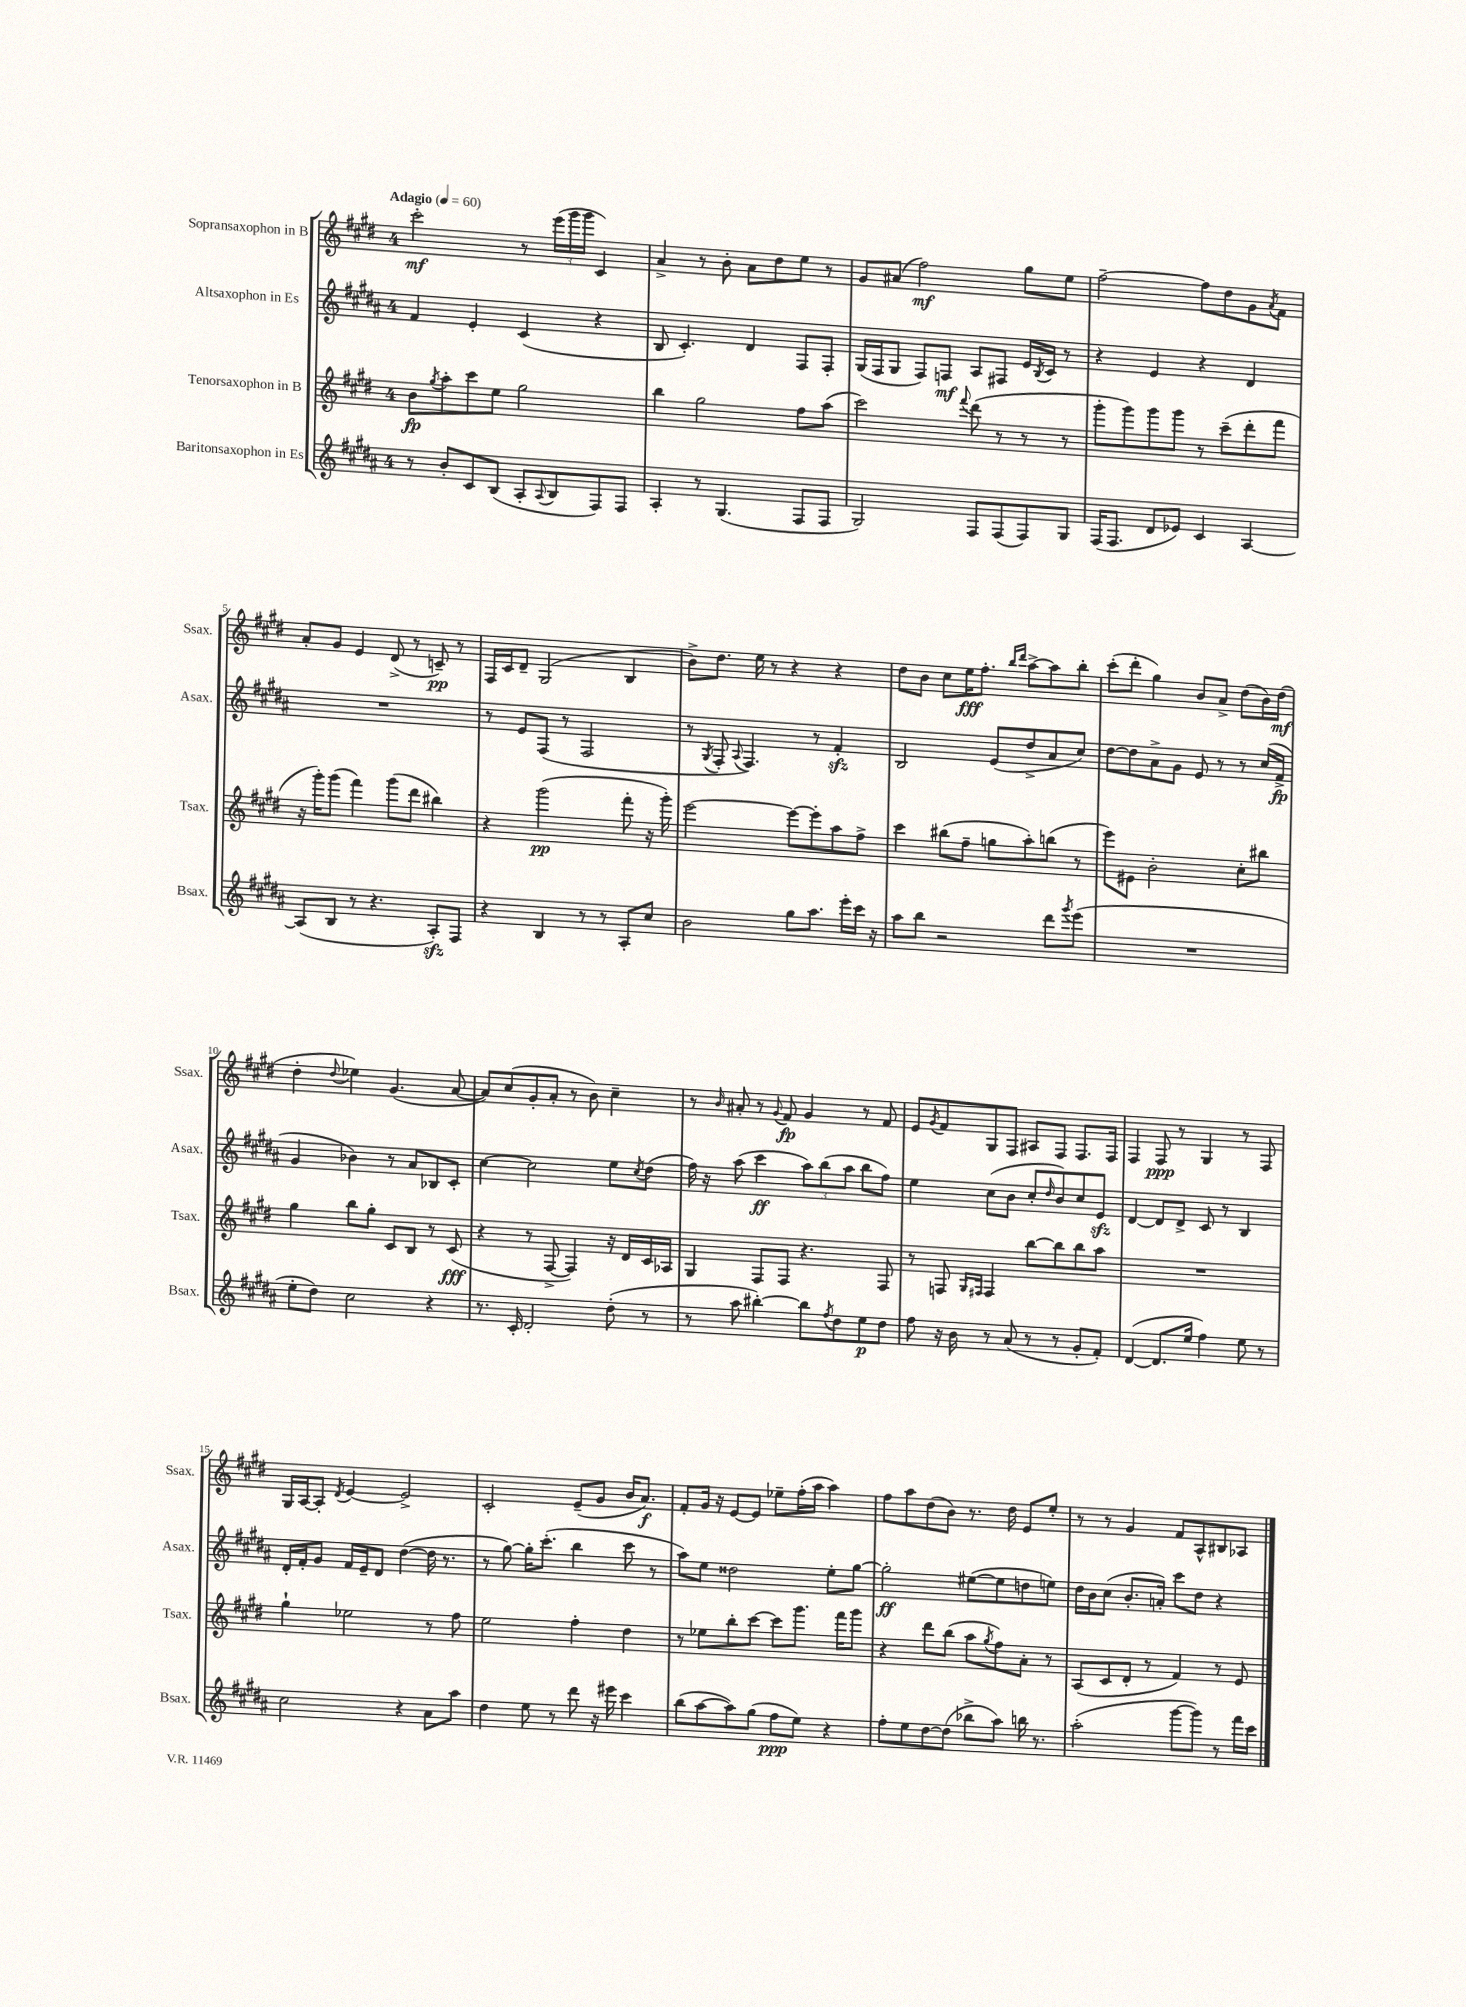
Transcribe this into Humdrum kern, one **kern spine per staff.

**kern	**dynam	**kern	**dynam	**kern	**dynam	**kern	**dynam
*part4	*part4	*part3	*part3	*part2	*part2	*part1	*part1
*staff4	*staff4	*staff3	*staff3	*staff2	*staff2	*staff1	*staff1
*I"Baritonsaxophon in Es	*	*I"Tenorsaxophon in B	*	*I"Altsaxophon in Es	*	*I"Sopransaxophon in B	*
*I'Bsax.	*	*I'Tsax.	*	*I'Asax.	*	*I'Ssax.	*
*clefG2	*	*clefG2	*	*clefG2	*	*clefG2	*
*k[f#c#g#d#a#]	*	*k[f#c#g#d#]	*	*k[f#c#g#d#a#]	*	*k[f#c#g#d#]	*
*M4/4	*	*M4/4	*	*M4/4	*	*M4/4	*
*MM60	*	*MM60	*	*MM60	*	*MM60	*
=1	=1	=1	=1	=1	=1	=1	=1
!	!	!	!	!	!	!LO:TX:a:B:t=Adagio	!
8r	.	8b\L	fp	4f#/	.	2ccc#'\	mf
.	.	8qgg#/	.	.	.	.	.
8b'/L	.	8aa'\	.	.	.	.	.
8c#/	.	8ccc#\	.	4e'/	.	.	.
(8B/J	.	8ee\J	.	.	.	.	.
8A#'/L	.	2gg#\	.	(4c#/	.	8r	.
8qqA#/	.	.	.	.	.	.	.
8B/	.	.	.	.	.	(24eee\LL	.
.	.	.	.	.	.	24ggg#\	.
.	.	.	.	.	.	24ggg#\JJ	.
8F#/)	.	.	.	4r	.	4c#/)	.
8F#/J	.	.	.	.	.	.	.
=2	=2	=2	=2	=2	=2	=2	=2
4A#'/	.	4bb\	.	8B/	.	4a^/	.
.	.	.	.	4.c#'/)	.	.	.
8r	.	2gg#\	.	.	.	8r	.
(4.G#/	.	.	.	.	.	8b'\	.
.	.	.	.	4d#/	.	8a\L	.
.	.	.	.	.	.	8dd#\	.
8F#/L	.	8ff#\L	.	8F#/L	.	8ee\J	.
8F#/J	.	(8aa\J	.	8F#'/J	.	8r	.
=3	=3	=3	=3	=3	=3	=3	=3
2G#/)	.	2ccc#\)	.	(16G#/LL	.	8g#/L	.
.	.	.	.	16F#/J	.	.	.
.	.	.	.	8G#/J	.	(8a#X/J	.
.	.	.	.	8F#/L)	.	2ff#\)	mf
.	.	.	.	8Fn/J	mf	.	.
.	.	8qqfff#/	.	.	.	.	.
8F#/L	.	(8ddd#\	.	8A#/L	.	.	.
(8F#/	.	8r	.	8F#X/J	.	.	.
8F#/)	.	8r	.	16e/LL	.	8gg#\L	.
.	.	.	.	8qB/	.	.	.
.	.	.	.	16c#/JJ	.	.	.
8G#/J	.	8r	.	8r	.	8ee\J	.
=4	=4	=4	=4	=4	=4	=4	=4
(16F#/KL	.	8ggg#'\L	.	4r	.	[2ff#~\	.
8.F#/J	.	.	.	.	.	.	.
.	.	8ggg#\)	.	.	.	.	.
8d#/L	.	8ggg#\	.	4e/	.	.	.
8e-X/J)	.	8ggg#\J	.	.	.	.	.
4c#/	.	8r	.	4r	.	8ff#\L]	.
.	.	(8ccc#~\L	.	.	.	8dd#\	.
[4A#/	.	8ddd#'\	.	4d#/	.	8g#\	.
.	.	.	.	.	.	8qa/	.
.	.	8fff#\J	.	.	.	8f#\J	.
!!LO:LB:g=z
=5	=5	=5	=5	=5	=5	=5	=5
(8A#/L]	.	16r	.	1r	.	8a'/L	.
.	.	16ggg#'\KL)	.	.	.	.	.
8B/J	.	(8ggg#\J	.	.	.	8g#/J	.
8r	.	4fff#\)	.	.	.	4e/	.
4.r	.	.	.	.	.	.	.
.	.	(8ggg#\L	.	.	.	(8d#^/	.
.	.	8ddd#\J	.	.	.	8r	.
8A#zz'/L)	.	4bb#X\)	.	.	.	8cn~/)	pp
8F#/J	.	.	.	.	.	8r	.
=6	=6	=6	=6	=6	=6	=6	=6
4r	.	4r	.	8r	.	16F#/LL	.
.	.	.	.	.	.	16c#/J	.
.	.	.	.	8e/L	.	8d#~/J	.
4B/	.	(2ggg#\	pp	(8F#/J	.	(2G#/	.
.	.	.	.	8r	.	.	.
8r	.	.	.	2F#/	.	.	.
8r	.	.	.	.	.	.	.
8A#'/L	.	8fff#'\	.	.	.	4B/	.
8cc#/J	.	16r	.	.	.	.	.
.	.	16ggg#'\)	.	.	.	.	.
=7	=7	=7	=7	=7	=7	=7	=7
2b\	.	[2eee\	.	8r	.	8b^\L)	.
.	.	.	.	8qG#/	.	.	.
.	.	.	.	8F#'/	.	8.dd#\J	.
.	.	.	.	8qqA#/	.	.	.
.	.	.	.	4.F#/)	.	.	.
.	.	.	.	.	.	16ee\	.
.	.	.	.	.	.	8r	.
8gg#\L	.	8eee\L_	.	.	.	4r	.
8.aa#\J	.	8eee'\]	.	8r	.	.	.
.	.	8aa\	.	4f#zz'/	.	4r	.
16eee'\LL	.	.	.	.	.	.	.
16ccc#\JJ	.	8ff#^\J	.	.	.	.	.
16r	.	.	.	.	.	.	.
=8	=8	=8	=8	=8	=8	=8	=8
8aa#\L	.	4ccc#\	.	2B/	.	8dd#\L	.
8bb\J	.	.	.	.	.	8b\J	.
2r	.	(8bb#X\L	.	.	.	8cc#\L	.
.	.	8ff#~\J	.	.	.	16ee\K	fff
.	.	.	.	.	.	8.ff#'\J	.
.	.	8ggn\L	.	(8e/L	.	.	.
.	.	.	.	.	.	16qqbb/LL	.
.	.	.	.	.	.	16qqddd#/JJ	.
.	.	8aa'\)	.	8dd#^/	.	[8aa^\L	.
8ddd#\L	.	(8bbn\J	.	8a#/	.	8aa\]	.
8qggg#/	.	.	.	.	.	.	.
(8eee\J	.	8r	.	8cc#/J)	.	8bb'\J	.
=9	=9	=9	=9	=9	=9	=9	=9
1r	.	8eee\L)	.	[8dd#\L	.	(8ccc#'\L	.
.	.	8e#X\J	.	8dd#\]	.	8ddd#'\J	.
.	.	2b'\	.	8a#^\	.	4gg#\)	.
.	.	.	.	8g#\J	.	.	.
.	.	.	.	8e/	.	8b/L	.
.	.	.	.	8r	.	8a^/J	.
.	.	8cc#'\L	.	8r	.	(8dd#\L	.
.	.	8bb#X\J	.	(16cc#/LL	.	16b\L)	.
.	.	.	.	16f#^/JJ	fp	(16dd#\JJ	mf
!!LO:LB:g=z
=10	=10	=10	=10	=10	=10	=10	=10
8ee'\L	.	4gg#\	.	4g#/	.	4dd#'\	.
8dd#\J)	.	.	.	.	.	.	.
.	.	.	.	.	.	8qqdd#/	.
2cc#\	.	8bb\L	.	4b-X\)	.	4ee-X\)	.
.	.	8gg#'\J	.	.	.	.	.
.	.	8c#/L	.	8r	.	(4.g#/	.
.	.	8B/J	.	8a#/L	.	.	.
4r	.	8r	.	8B-X/	.	.	.
.	.	(8c#/	fff	8c#'/J	.	[8a/	.
=11	=11	=11	=11	=11	=11	=11	=11
8.r	.	4r	.	[4cc#\	.	8a/L])	.
.	.	.	.	.	.	(8cc#/	.
16c#'/	.	.	.	.	.	.	.
2d#'/	.	8r	.	2cc#\]	.	8g#'/	.
.	.	[8F#^/	.	.	.	8a'/J	.
.	.	4F#/])	.	.	.	8r	.
.	.	.	.	.	.	8b\)	.
(8dd#'\	.	16r	.	8ee\L	.	4cc#~\	.
.	.	16d#/LL	.	.	.	.	.
.	.	.	.	8qcc#/	.	.	.
8r	.	16c#/	.	(8dd#\J	.	.	.
.	.	16A-X/JJ	.	.	.	.	.
=12	=12	=12	=12	=12	=12	=12	=12
8r	.	4G#/	.	16ff#\)	.	8r	.
.	.	.	.	16r	.	.	.
.	.	.	.	.	.	16qqb/	.
8aa#\	.	.	.	(8aa#\	.	8a#X'/	.
[4bb#X'\)	.	8F#/L	.	4ccc#\	ff	8r	.
.	.	.	.	.	.	8qqg#/	.
.	.	8F#/J	.	.	.	8f#/	fp
8bb#\L]	.	4.r	.	12aa#\L)	.	4g#/	.
.	.	.	.	(12bb\	.	.	.
8qff#/	.	.	.	.	.	.	.
8dd#\	.	.	.	.	.	.	.
.	.	.	.	12aa#\J	.	.	.
8ee\	p	.	.	8bb\L	.	8r	.
8dd#\J	.	8F#/	.	8ff#\J)	.	8f#/	.
=13	=13	=13	=13	=13	=13	=13	=13
8ff#\	.	8r	.	4ee\	.	8e/L	.
.	.	.	.	.	.	8qg#/	.
16r	.	8Fn/	.	.	.	8f#/	.
16b\	.	.	.	.	.	.	.
.	.	16qqG#/LL	.	.	.	.	.
.	.	16qqF#X/JJ	.	.	.	.	.
8r	.	4F#/	.	(8cc#\L	.	8G#/	.
(8a#/	.	.	.	8b\J	.	8F#/J	.
8r	.	[8bb\L	.	8cc#'/L	.	8A#X/L	.
.	.	.	.	16qqdd#/	.	.	.
8r	.	8bb\]	.	8b/)	.	8F#/J	.
8g#'/L	.	8bb\	.	8cc#/	.	8.F#/L	.
8f#'/J)	.	8aa\J	.	8ezz/J	.	.	.
.	.	.	.	.	.	16F#/Jk	.
=14	=14	=14	=14	=14	=14	=14	=14
([4d#/	.	1r	.	[4d#/	.	4F#/	.
8.d#/L]	.	.	.	8d#/L]	.	8F#/	ppp
.	.	.	.	8d#^/J	.	8r	.
16ee/Jk	.	.	.	.	.	.	.
4ff#\)	.	.	.	8c#/	.	4G#/	.
.	.	.	.	8r	.	.	.
8ee\	.	.	.	4B/	.	8r	.
8r	.	.	.	.	.	8F#/	.
!!LO:LB:g=z
=15	=15	=15	=15	=15	=15	=15	=15
2cc#\	.	4gg#`\	.	16d#'/LL	.	16G#/LL	.
.	.	.	.	16f#'/J	.	[16A/J	.
.	.	.	.	8g#/J	.	8A'/J]	.
.	.	.	.	.	.	8qd#/	.
.	.	2ee-X\	.	16f#/LL	.	[4e/	.
.	.	.	.	16e~/J	.	.	.
.	.	.	.	8d#/J	.	.	.
4r	.	.	.	([4dd#\	.	2e^/]	.
8a#\L	.	8r	.	16dd#\]	.	.	.
.	.	.	.	8.r	.	.	.
8aa#\J	.	8ff#\	.	.	.	.	.
=16	=16	=16	=16	=16	=16	=16	=16
4dd#\	.	2ee\	.	8r	.	2c#'/	.
.	.	.	.	[8gg#\)	.	.	.
8ee\	.	.	.	16gg#'\KL]	.	.	.
.	.	.	.	(8.ccc#'\J	.	.	.
8r	.	.	.	.	.	.	.
8ddd#\	.	4ff#'\	.	4bb\	.	(8e~/L	.
16r	.	.	.	.	.	8g#/J	.
16eee#X\	.	.	.	.	.	.	.
4ccc#\	.	4dd#\	.	8ccc#\	.	16b/KL	.
.	.	.	.	.	.	8.a/J)	f
.	.	.	.	8r	.	.	.
=17	=17	=17	=17	=17	=17	=17	=17
(8bb\L	.	8r	.	8aa#\L)	.	8f#'/L	.
[8aa#\	.	8ee-X\L	.	8ee\J	.	16g#/Jk	.
.	.	.	.	.	.	16r	.
8aa#\])	.	8bb'\	.	2dd##X\	.	[8e/L	.
(8gg#\J	.	[8ccc#\J	.	.	.	8e/J]	.
8ff#\L	ppp	8ccc#\L]	.	.	.	8ee-X~\L	.
8ee\J)	.	8.ggg#\J	.	.	.	(16ff#'\L	.
.	.	.	.	.	.	16aa\JJ	.
4r	.	.	.	8ee'\L	.	4aa\)	.
.	.	16fff#\KL	.	.	.	.	.
.	.	8ggg#\J	.	[8gg#\J	.	.	.
=18	=18	=18	=18	=18	=18	=18	=18
8ff#'\L	.	4r	.	2gg#'\]	ff	8ff#\L	.
8ee\	.	.	.	.	.	8aa\	.
[8dd#\	.	8ddd#\L	.	.	.	(8dd#\	.
(8dd#\J]	.	(8bb\J	.	.	.	8b\J)	.
8bb-X^\L	.	8aa\L	.	([8ee#X\L	.	8.r	.
.	.	8qgg#/	.	.	.	.	.
8aa#\J)	.	8ff#\)	.	8ee#\]	.	.	.
.	.	.	.	.	.	16dd#\	.
16bbn\	.	8a'\J	.	8ddn\	.	8e/L	.
8.r	.	.	.	.	.	.	.
.	.	8r	.	8een\J)	.	8ee'/J	.
=19	=19	=19	=19	=19	=19	=19	=19
(2aa#'\	.	(8A/L	.	16dd#\LL	.	8r	.
.	.	.	.	16b\J	.	.	.
.	.	8c#/	.	(8cc#\J	.	8r	.
.	.	8d#'/J	.	8.b'/L	.	4g#/	.
.	.	8r	.	.	.	.	.
.	.	.	.	16an'/Jk)	.	.	.
[8ggg#\L	.	4f#/)	.	8ccc#\L	.	8f#/L	.
8ggg#\J])	.	.	.	8dd#\J	.	8A^^/	.
8r	.	8r	.	4r	.	8B#X/	.
16fff#\LL	.	8e/	.	.	.	8A-X/J	.
16ccc#\JJ	.	.	.	.	.	.	.
==	==	==	==	==	==	==	==
*-	*-	*-	*-	*-	*-	*-	*-
